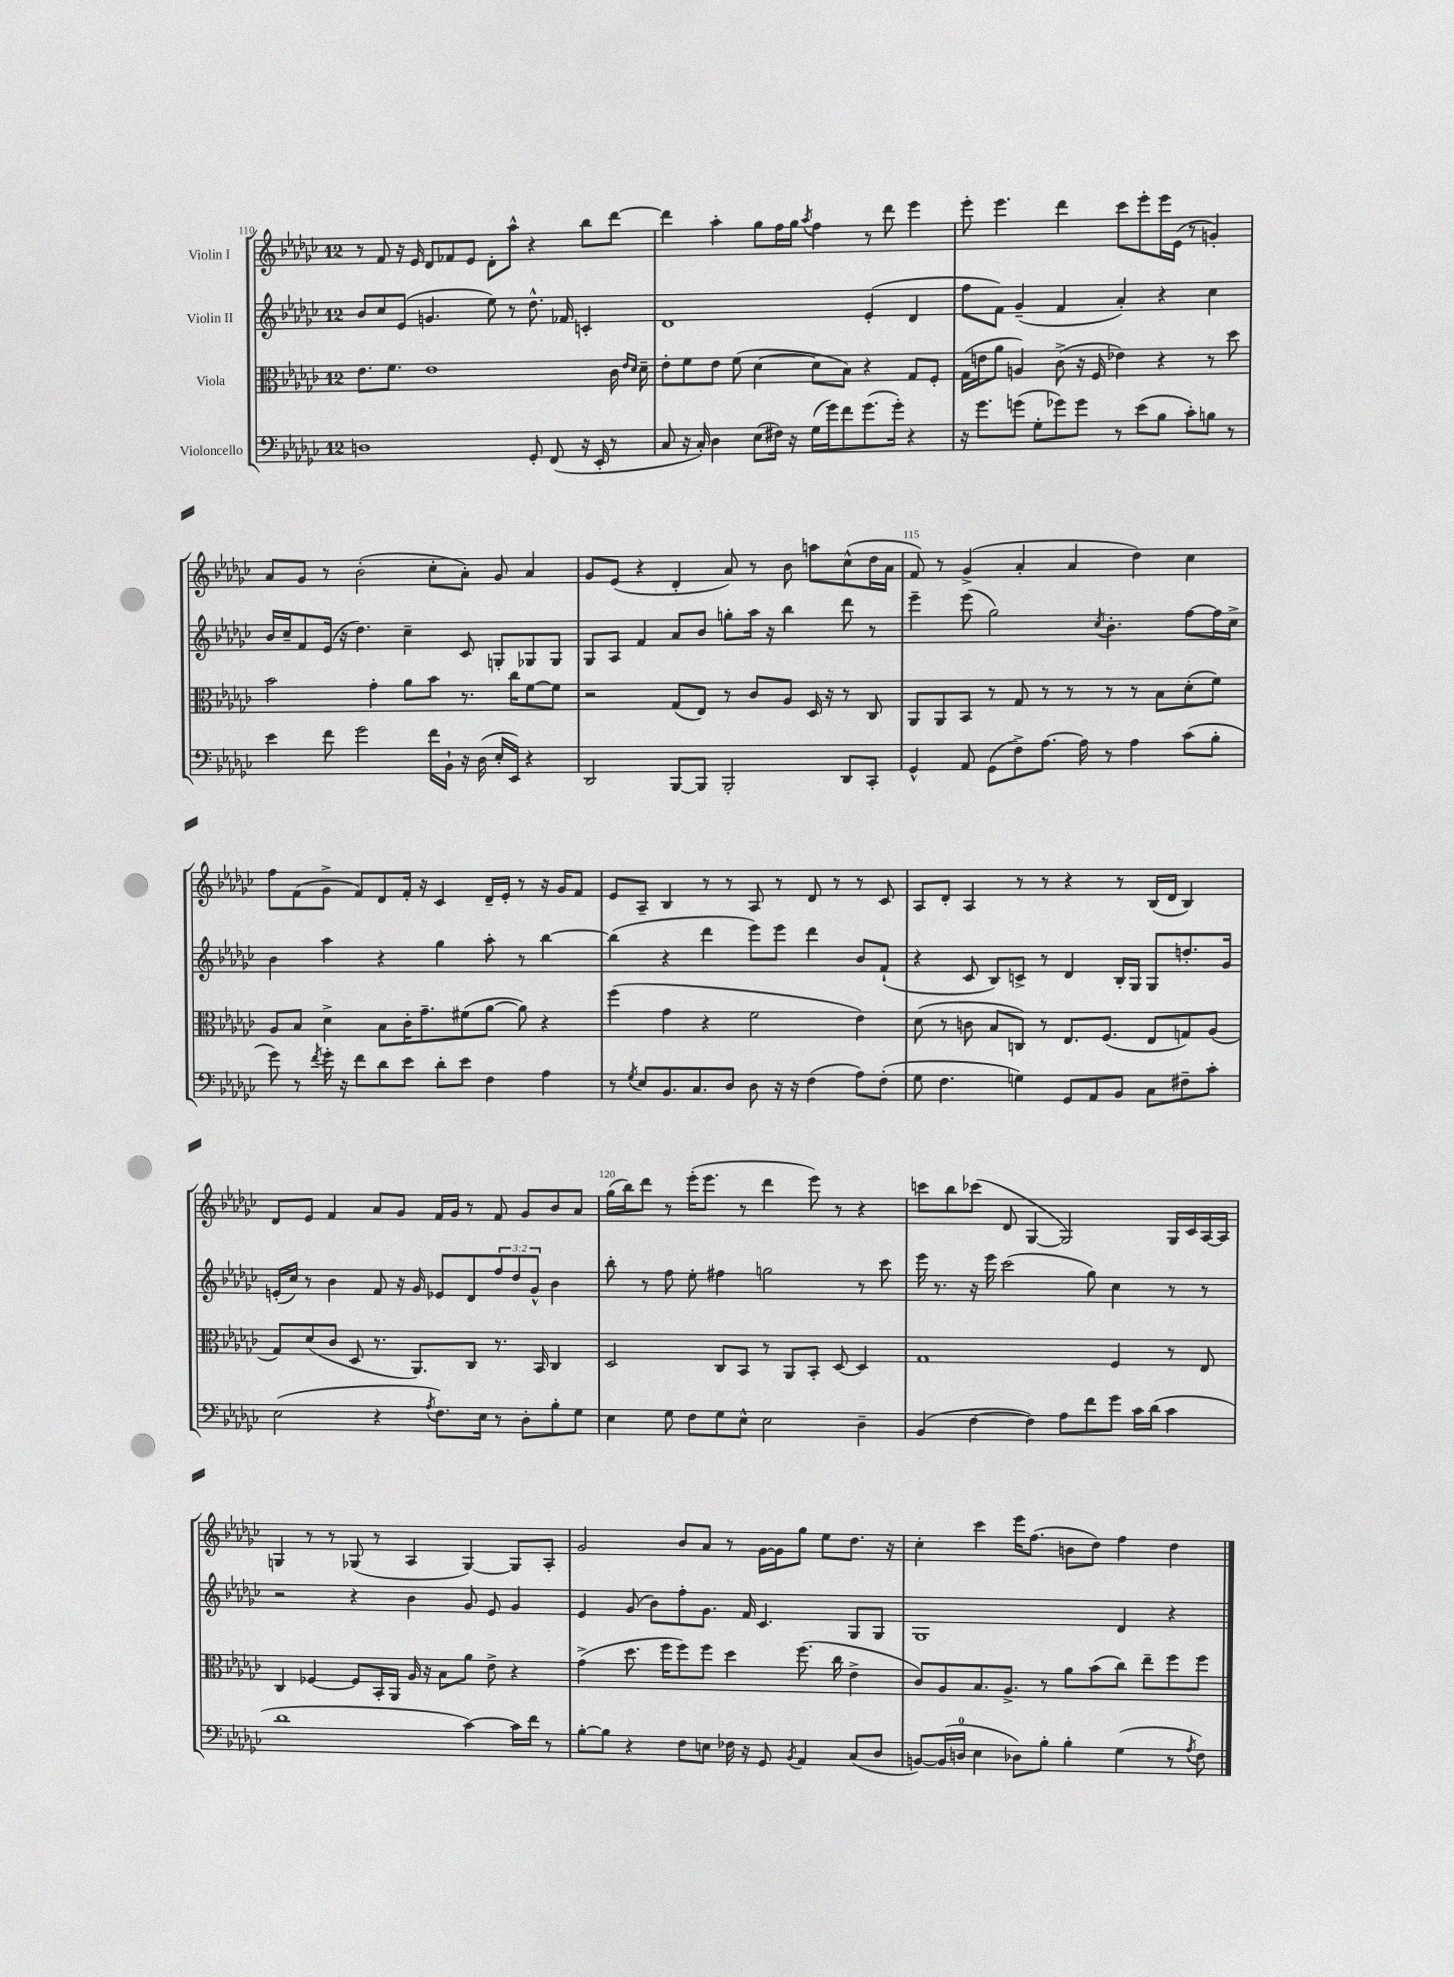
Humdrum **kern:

**kern	**kern	**kern	**kern
*staff4	*staff3	*staff2	*staff1
*clefF4	*clefC3	*clefG2	*clefG2
*k[b-e-a-d-g-c-]	*k[b-e-a-d-g-c-]	*k[b-e-a-d-g-c-]	*k[b-e-a-d-g-c-]
*M12/8	*M12/8	*M12/8	*M12/8
1D	8.e-	8b-	8r
.	.	8cc-	8f
.	8.f	.	.
.	.	(8e-	16r
.	.	.	16e-
.	1e-	4.g	8d-
.	.	.	8f-
.	.	.	8e-
.	.	8ee-)	8d-'
.	.	8r	8aa-^^
8GG-'	.	8.dd-^^	4r
(8FF	.	.	.
.	.	16f-	.
16r	.	4c'	8bb-
16EE-'	.	.	.
8r	16c-	.	[8ddd-
.	16qqe-	.	.
.	16qqd-	.	.
.	16d-~	.	.
=	=	=	=
8C-	8e-'	1d-	4ddd-]
16r	8f	.	.
16C-')	.	.	.
4D-	8e-	.	4aa-'
.	(8f	.	.
(8E-	[4d-	.	8gg-
16F#)	.	.	16ff
16r	.	.	16gg-
.	.	.	8qaa-
(16G-	8d-]	.	4ff
16g-)	.	.	.
8f	8B-)	.	.
(8.g-	4r	(4e-'	8r
.	.	.	8ddd-
16g-')	.	.	.
4r	8G-	4d-	4eee-
.	8F'	.	.
=	=	=	=
16r	(16G-	8ff	8eee-'
8.g-	16e	.	.
.	8a-	8f)	4.eee-
(8g	4A)	(4g-~	.
8G-'	.	.	.
8g-)	(8c-^	4f	4ddd-
8g-	16r	.	.
.	16F	.	.
8r	4e-)	4a-')	8ccc-
(8e-	.	.	8eee-'
8B-	4r	4r	16eee-
.	.	.	(16e-
8c-')	.	.	8r
8B	8r	4cc-	4g')
8r	8dd-	.	.
=	=	=	=
4e-	2b-	16b-	8a-
.	.	16cc-~	.
.	.	8f	8g-
8f	.	(16e-	8r
.	.	16r	.
2g-	.	4.dd-)	(2b-'
.	4g-'	.	.
.	8a-	4cc-~	.
16f	8b-	.	8cc-'
16BB-`	.	.	.
16r	8.r	8c-	8a-')
(16D-	.	.	.
16E-'	.	8G'	8g-
16EE-)	16cc-	.	.
4r	[8f	8G-	4a-
.	8f]	8G-	.
=	=	=	=
2DD-	2r	8G-	8g-
.	.	8A-	(8e-
.	.	4f	4r
[8BBB-	(8G-	8a-	4d-'
8BBB-]	8E-)	8b-	.
2BBB-'	8r	8gg'	8a-)
.	8c-	16aa-	8r
.	.	16r	.
.	8A-	4bb-	8b-
.	16D-	.	8aa
.	16r	.	.
8DD-	8r	8ddd-	(8cc-^^
8CC-'	8C-	8r	16dd-
.	.	.	16a-
=	=	=	=
4GG-^^	8AA-	4eee-~	8f)
.	8AA-	.	8r
8AA-	8BB-	(8eee-	(4g-^
(8GG-	8r	2gg-)	.
8F^)	8G-	.	4a-'
[8.A-	8r	.	.
.	8r	.	4a-
16A-]	.	.	.
.	.	8qcc-	.
8r	8r	4.b-'	.
4A-	8r	.	4dd-)
.	8B-	.	.
(8c-	(8d-'	[8ff	4cc-
8B-'	8f)	16ff]	.
.	.	16cc-^	.
=	=	=	=
8g-)	8A-	4b-	8ff
8r	8B-	.	(8f
8qf	.	.	.
16g-'	4d-^	4aa-	8g-^
16r	.	.	.
8f	.	.	8f)
8d-	8B-	4r	8d-
8e-	16c-'	.	16f'
.	8.g-~	.	16r
8d-'	.	4gg-	4c-
8e-	(8f#	.	.
4F	[8a-	8aa-'	16d-~
.	.	.	16e-'
.	8a-])	8r	8r
4A-	4r	[4bb-	16r
.	.	.	16g-
.	.	.	8f
=	=	=	=
8r	(4ff	(4bb-]	8e-
8qG-	.	.	.
8E-	.	.	8A-~
8.BB-	4g-	4r	4B-
8.C-	.	.	.
.	4r	4ddd-	8r
8D-	.	.	8r
8D-	2f	8eee-)	8A-
16r	.	8eee-	8r
16r	.	.	.
(4F	.	4ddd-	8d-
.	.	.	8r
8A-)	4e-)	8b-	8r
(8F'	.	(8f`	8c-
=	=	=	=
8G-	(8d-	4r	8A-
4.F	8r	.	8d-'
.	8c	8c-	4A-
.	8B-	8B-)	.
4G)	8C)	8c^	8r
.	8r	8r	8r
8GG-	8.E-	4d-	4r
8AA-	.	.	.
.	(8.F	.	.
8BB-	.	16B-'	8r
.	.	16G-	.
8C-	8E-	8G-	(16B-
.	.	.	16d-
8F#~	8G)	8.dd'	4B-)
8c-'	(8A-	.	.
.	.	16g-	.
=	=	=	=
(2E-	8G-)	(16e'	8d-
.	.	16cc-)	.
.	(8d-	8r	8e-
.	8c-	4b-	4f
.	8D-	.	.
4r	8.r	8f	8a-
.	.	16r	8g-
.	8.AA-)	16g-	.
8qA-	.	.	.
8.F)	.	8e-	16f
.	.	.	16g-
.	8C-	8d-	8r
16E-	.	.	.
8r	8.r	12ff	8f
.	.	12dd-	.
8D-'	.	.	8g-
.	.	12g-^^	.
.	16BB-	.	.
8B-'	4C-	4b-	8b-
8G-	.	.	8a-
=	=	=	=
4E-	2D-	8bb-'	(16gg-
.	.	.	16bb-)
.	.	8r	8ddd-
8G-	.	8ff	8r
8F	.	8ee-'	(16eee-'
.	.	.	8.eee-
8G-	8C-	4ff#	.
8E-^^	8BB-	.	8r
2E-	8r	2gg	4ddd-
.	8AA-	.	.
.	8BB-'	.	8eee-)
.	[8D-	.	8r
4D-~	4D-]	8r	4r
.	.	8ccc-	.
=	=	=	=
(4BB-	1G-	16eee-	8ccc
.	.	8.r	.
.	.	.	8bb-
[4F	.	16r	(8ccc-
.	.	16eee-	.
.	.	(2ccc-	8d-
4F])	.	.	[4G-
8A-	.	.	2G-])
8f	.	8gg-)	.
8g-	4F	4cc-	.
16c-	.	.	.
(16d-	.	.	.
4c-	8r	8r	16G-
.	.	.	16c-
.	8E-	8r	[16A-
.	.	.	16A-]
=	=	=	=
1d-	4C-	2r	4G
.	[4F-	.	8r
.	.	.	8r
.	8F-]	4r	(8G-
.	16BB-'	.	8r
.	16AA-	.	.
.	16A-	4b-	4A-
.	16r	.	.
.	8B-	.	.
[4c-)	8a-	8g-	[4G-)
.	8e-^	8e-	.
16c-]	4r	4g-	8G-]
16f	.	.	.
8r	.	.	8A-'
=	=	=	=
[8B-'	(4g-^	4e-	2g-
8B-]	.	.	.
4r	8.dd-	(8g-	.
.	.	8b-)	.
.	16ff	.	.
8F	8ff)	8ff'	8b-
8E	8ff	8.g-	8a-
16F-	4dd-	.	8r
16r	.	16f	.
8GG-	.	4.c-	[16g-
.	.	.	16g-]
8qBB-	.	.	.
4AA-	(8.ff	.	8gg-
.	.	.	8ee-
.	16cc-	.	.
(8C-	4e-^	8G-	8.dd-
8D-	.	8G-	.
.	.	.	16r
=	=	=	=
[8BB)	8c-)	1G-	4cc-'
(16BB]	8A-	.	.
16D	.	.	.
4E-	8.B-	.	4ccc-
.	8.A-^	.	.
8D-)	.	.	16eee-
.	.	.	(8.ff
8B-'	8r	.	.
4B-'	8a-	.	8b
.	(8b-	.	8dd-)
(4G-	8cc-)	4d-	4ff
.	8ee-~	.	.
8r	8ff	4r	4dd-
8qA-	.	.	.
8F)	8ff	.	.
==	==	==	==
*-	*-	*-	*-
